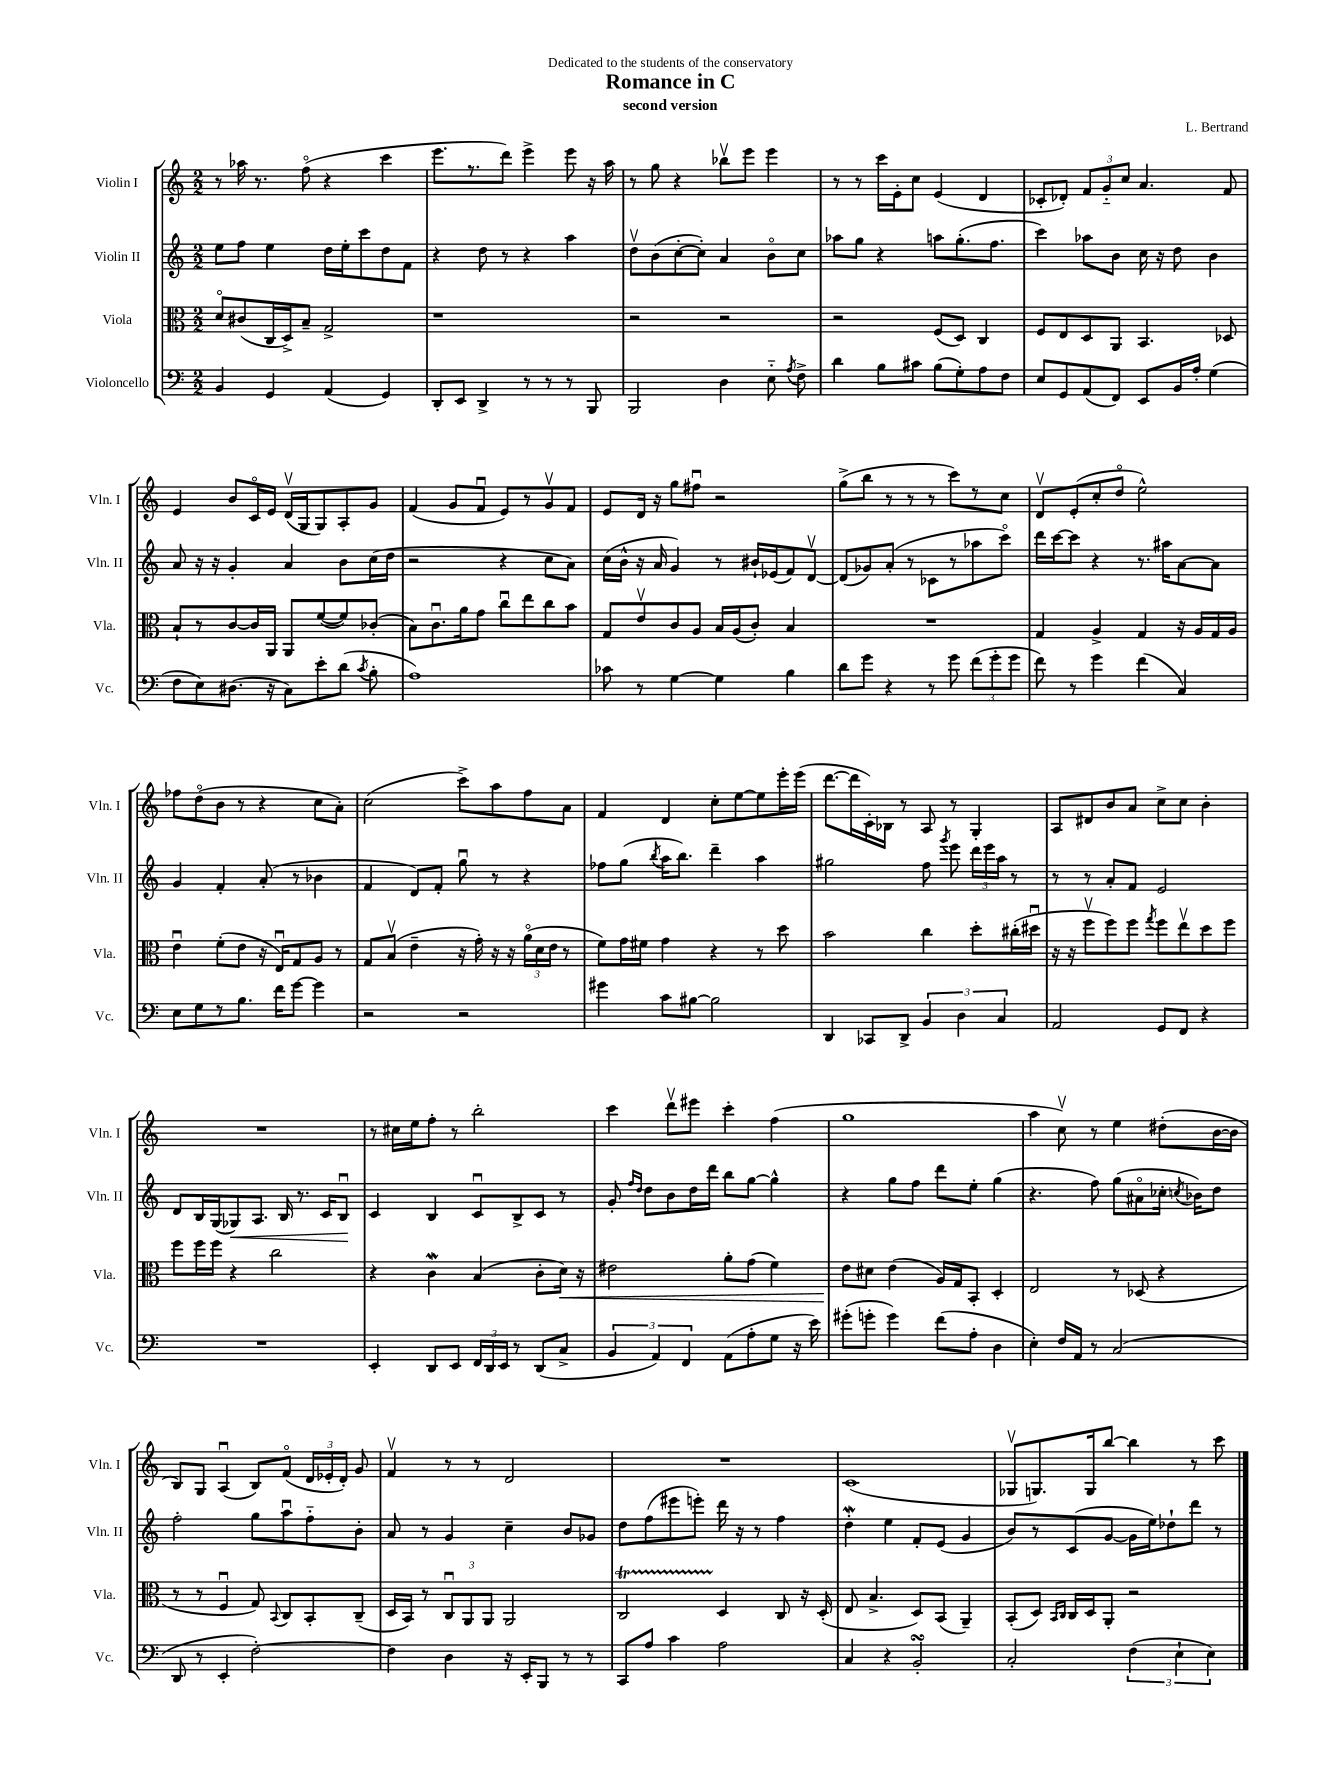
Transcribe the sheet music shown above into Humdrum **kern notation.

**kern	**kern	**dynam	**kern	**dynam	**kern
*part4	*part3	*part3	*part2	*part2	*part1
*staff4	*staff3	*staff3	*staff2	*staff2	*staff1
*I"Violoncello	*I"Viola	*	*I"Violin II	*	*I"Violin I
*I'Vc.	*I'Vla.	*	*I'Vln. II	*	*I'Vln. I
*clefF4	*clefC3	*	*clefG2	*	*clefG2
*k[]	*k[]	*	*k[]	*	*k[]
*M2/2	*M2/2	*	*M2/2	*	*M2/2
=1	=1	=1	=1	=1	=1
4BB/	8d/L	.	8ee\L	.	8r
.	(8c#X/	.	8ff\J	.	16aa-X\
.	.	.	.	.	8.r
4GG/	16C/L	.	4ee\	.	.
.	16D^/J)	.	.	.	.
.	8B~/J	.	.	.	(8ff\
(4AA/	2G^/	.	16dd\LL	.	4r
.	.	.	16ee'\J	.	.
.	.	.	8ccc\	.	.
4GG/)	.	.	8dd\	.	4ccc\
.	.	.	8f\J	.	.
=2	=2	=2	=2	=2	=2
8DD'/L	1r	.	4r	.	8.eee\L
8EE/J	.	.	.	.	.
.	.	.	.	.	8.r
4DD^/	.	.	8dd\	.	.
.	.	.	8r	.	8ddd\J)
8r	.	.	4r	.	4eee^\
8r	.	.	.	.	.
8r	.	.	4aa\	.	8eee\
8BBB/	.	.	.	.	16r
.	.	.	.	.	16aa\
=3	=3	=3	=3	=3	=3
2BBB/	2r	.	8ddv\L	.	8r
.	.	.	(8b\	.	8gg\
.	.	.	[8cc'\	.	4r
.	.	.	8cc'\J])	.	.
4D\	2r	.	4a/	.	8bb-Xv\L
.	.	.	.	.	8eee\J
8E\	.	.	8b\L	.	4eee\
8qA/	.	.	.	.	.
8F^\	.	.	8cc\J	.	.
=4	=4	=4	=4	=4	=4
4d\	2r	.	8aa-X\L	.	8r
.	.	.	8gg\J	.	8r
8B\L	.	.	4r	.	16ccc\LL
.	.	.	.	.	16e'\J
8c#X\J	.	.	.	.	8cc\J
(8B\L	(8F/L	.	8aan\L	.	(4e/
8G'\)	8D/J)	.	(8.gg'\	.	.
8A\	4C/	.	.	.	4d/
.	.	.	8.ff\J	.	.
8F\J	.	.	.	.	.
=5	=5	=5	=5	=5	=5
8E/L	8F/L	.	4ccc\)	.	8c-X'/L
8GG/	8E/	.	.	.	8d-X'/J)
(8AA/	8D/	.	8aa-X\L	.	12f/L
.	.	.	.	.	12g/
8FF/J)	8AA/J	.	8b\J	.	.
.	.	.	.	.	12cc/J
8EE/L	4.BB/	.	16cc\	.	4.a/
.	.	.	16r	.	.
16BB/L	.	.	8dd\	.	.
16A'/JJ	.	.	.	.	.
(4G\	.	.	4b\	.	.
.	8D-X/	.	.	.	8f/
!!LO:LB:g=z
=6	=6	=6	=6	=6	=6
8F\L	8B`/L	.	8a/	.	4e/
8E\)	8r	.	16r	.	.
.	.	.	16r	.	.
(8.D#X\J	[8c/	.	4g'/	.	8b/L
.	16c/L]	.	.	.	16c/L
16r	16AA/JJ	.	.	.	16e/JJ
8C\L)	8AA/L	.	4a/	.	(16dv/LL
.	.	.	.	.	16G/J
8e'\	([8f/	.	.	.	8G/)
(8d\J	8f/])	.	8b\L	.	8A'/
8qc/	.	.	.	.	.
8B'\	(8c-X'/J	.	(16cc\L	.	8g/J
.	.	.	16dd\JJ	.	.
=7	=7	=7	=7	=7	=7
1A)	8B\L)	.	2r	.	(4f/
.	8.cu\	.	.	.	.
.	.	.	.	.	8g/L
.	16a\k	.	.	.	.
.	8g\J	.	.	.	8fu/J
.	8ccu\L	.	4r	.	8e/L)
.	8ee\	.	.	.	8r
.	8cc\	.	8cc\L	.	8gv/
.	8b\J	.	8a\J)	.	8f/J
=8	=8	=8	=8	=8	=8
8c-X\	8G/L	.	(16cc\LL	.	8e/L
.	.	.	16b^^\JJ	.	.
8r	8ev/	.	16r	.	16d/Jk
.	.	.	16a/	.	16r
[4G\	8c/	.	4g/)	.	8gg\L
.	8A/J	.	.	.	8ff#Xu\J
4G\]	16B/LL	.	8r	.	2r
.	(16A/J	.	.	.	.
.	8c'/J)	.	16b#X`/LL	.	.
.	.	.	(16e-X/J	.	.
4B\	4B/	.	8f/)	.	.
.	.	.	[8dv/J	.	.
=9	=9	=9	=9	=9	=9
8d\L	1r	.	(8d/L]	.	(8gg^\L
8g\J	.	.	8g-X/)	.	8bb\J
4r	.	.	(8a'/J	.	8r
.	.	.	8r	.	8r
8r	.	.	8c-X\L	.	8r
8g\	.	.	8r	.	8ccc\L)
(12f\L	.	.	8aa-X\	.	8r
12g'\	.	.	.	.	.
.	.	.	8ccc\J)	.	8cc\J
12g\J	.	.	.	.	.
=10	=10	=10	=10	=10	=10
8f\)	4G/	.	16ddd\LL	.	8dv/L
.	.	.	[16ccc\J	.	.
8r	.	.	8ccc\J]	.	(8e'/
4g\	4A^/	.	4r	.	8cc'/
.	.	.	.	.	8dd/J
(4f\	4G/	.	8.r	.	2ee^^\)
.	.	.	16aa#X\KL	.	.
4C/)	16r	.	[8a\	.	.
.	16A/LL	.	.	.	.
.	16G/	.	8a\J]	.	.
.	16A/JJ	.	.	.	.
!!LO:LB:g=z
=11	=11	=11	=11	=11	=11
8E\L	4eu\	.	4g/	.	8ff-X\L
8G\	.	.	.	.	(8dd\
8r	(8f'\L	.	4f'/	.	8b\J
8.B\J	8e\J	.	.	.	8r
.	16r	.	(8a'/	.	4r
16f\KL	16Eu/KL)	.	.	.	.
[8g\J	8G/	.	8r	.	.
4g\]	8A/J	.	4b-X\	.	8cc\L
.	8r	.	.	.	8a'\J)
=12	=12	=12	=12	=12	=12
2r	8G/L	.	4f/	.	(2cc\
.	(8Bv/J	.	.	.	.
.	4e~\	.	8d/L)	.	.
.	.	.	8f'/J	.	.
2r	16r	.	8ggu\	.	8ccc^\L)
.	16g'\)	.	.	.	.
.	16r	.	8r	.	8aa\
.	16r	.	.	.	.
.	(24a\LL	.	4r	.	8ff\
.	24d\	.	.	.	.
.	24e\JJ	.	.	.	.
.	8r	.	.	.	8a\J
=13	=13	=13	=13	=13	=13
4g#X\	8f\L)	.	8ff-X\L	.	4f/
.	16g\L	.	(8gg\J	.	.
.	16f#X\JJ	.	.	.	.
.	.	.	8qbb/	.	.
8c\L	4g\	.	16aa\KL	.	4d/
.	.	.	8.bb\J)	.	.
[8B#X\J	.	.	.	.	.
2B#\]	4r	.	4ddd~\	.	8cc'\L
.	.	.	.	.	[8ee\
.	8r	.	4aa\	.	8ee\]
.	8dd\	.	.	.	16eee'\L
.	.	.	.	.	(16eee\JJ
=14	=14	=14	=14	=14	=14
4DD/	2b\	.	2gg#X\	.	[8.ddd\L
.	.	.	.	.	16ddd\L]
8CC-X/L	.	.	.	.	16c'\)
.	.	.	.	.	16B-X\JJ
8DD^/J	.	.	.	.	8r
6BB/	4cc\	.	8ff\	.	8A/
.	.	.	8qggg/	.	.
.	.	.	8eee\	.	8r
6D\	.	.	.	.	.
.	8dd'\L	.	24ddd\LL	.	4G'/
.	.	.	24eee\	.	.
6C/	.	.	24aa\JJ	.	.
.	(16cc#X'\L	.	8r	.	.
.	16dd#Xu\JJ	.	.	.	.
=15	=15	=15	=15	=15	=15
2AA/	16r	.	8r	.	8A/L
.	16r	.	.	.	.
.	8ffv\L	.	8r	.	8d#X/
.	8ff\)	.	8a'/L	.	8b/
.	8ff\J	.	8f/J	.	8a/J
.	8qgg/	.	.	.	.
8GG/L	8ff\L	.	2e/	.	8cc^\L
8FF/J	8eev\	.	.	.	8cc\J
4r	8dd\	.	.	.	4b'\
.	8ff\J	.	.	.	.
!!LO:LB:g=z
=16	=16	=16	=16	=16	=16
1r	8ff\L	.	8d/L	.	1r
.	16ff\L	.	16B/L	.	.
.	16ff\JJ	.	(16G/J	.	.
!	!	!	!	!LO:HP:b	!
.	4r	.	8G-X/)	<	.
.	.	.	8.A/J	.	.
.	2cc\	.	.	.	.
.	.	.	16B/	.	.
.	.	.	8.r	.	.
.	.	.	16c/KL	.	.
.	.	.	8Bu/J	.	.
.	.	.	.	[	.
=17	=17	=17	=17	=17	=17
4EE'/	4r	.	4c/	.	8r
.	.	.	.	.	16cc#X\LL
.	.	.	.	.	16ee\J
8DD/L	4cw\	.	4B/	.	8ff'\J
8EE/J	.	.	.	.	8r
24FF/LL	(4B/	.	8cu/L	.	2bb'\
24DD/	.	.	.	.	.
24EE/JJ	.	.	.	.	.
8r	.	.	8B^/	.	.
(8DD/L	8c'\L	.	8c/J	.	.
!	!	!LO:HP:b	!	!	!
8C^/J	16d\Jk)	<	8r	.	.
.	16r	.	.	.	.
=18	=18	=18	=18	=18	=18
6BB/	2e#X\	.	8g'/	.	4ccc\
.	.	.	16qqff/LL	.	.
.	.	.	16qqdd/JJ	.	.
.	.	.	8dd\L	.	.
6AA/)	.	.	.	.	.
.	.	.	8b\	.	8dddv\L
6FF/	.	.	.	.	.
.	.	.	16dd\L	.	8eee#X\J
.	.	.	16ddd\JJ	.	.
(8AA\L	8a'\L	.	8bb\L	.	4ccc'\
8A'\	(8g\J	.	[8gg\J	.	.
8G\J	4f\)	.	4gg^^\]	.	(4ff\
16r	.	.	.	.	.
16e\)	.	.	.	.	.
=19	=19	=19	=19	=19	=19
(8g#X'\L	8e\L	.	4r	.	1gg
8gn'\J	8d#X\J	[	.	.	.
4g\)	(4e\	.	8gg\L	.	.
.	.	.	8ff\J	.	.
(8f\L	16A/LL)	.	8ddd\L	.	.
.	16G/J	.	.	.	.
8A'\J	8BB'/J	.	8ee'\J	.	.
4D\	4D'/	.	(4gg\	.	.
=20	=20	=20	=20	=20	=20
4E'\)	2E/	.	4.r	.	4aa\
16F/LL	.	.	.	.	8ccv\)
16AA/JJ	.	.	.	.	.
8r	.	.	8ff\)	.	8r
(2C/	8r	.	(8gg\L	.	4ee\
.	(8D-X/	.	8a#X\	.	.
.	4r	.	16cc-X'\Jk	.	(8dd#X'\L
.	.	.	8qccn/	.	.
.	.	.	16b-X\KL)	.	.
.	.	.	8dd\J	.	[16b\L
.	.	.	.	.	16b\JJ]
!!LO:LB:g=z
=21	=21	=21	=21	=21	=21
8DD/	8r	.	2ff'\	.	8B/L)
8r	8r	.	.	.	8G/J
4EE'/	4Fu/	.	.	.	(4Au/
[2F'\)	8G/)	.	8gg\L	.	8B/L)
.	8qqBB/	.	.	.	.
.	8C/L	.	8aau\	.	(8f/J
.	8BB'/	.	8ff\	.	24d/LL
.	.	.	.	.	24e-X'/
.	.	.	.	.	24d'/JJ)
.	(8C~/J	.	8b'\J	.	8g/
=22	=22	=22	=22	=22	=22
4F\]	16D/LL	.	8a/	.	4fv/
.	16BB/JJ)	.	.	.	.
.	8r	.	8r	.	.
4D\	12Cu/L	.	4g/	.	8r
.	12AA/	.	.	.	.
.	.	.	.	.	8r
.	12AA/J	.	.	.	.
16r	2AA/	.	4cc~\	.	2d/
16EE'/KL	.	.	.	.	.
8BBB/J	.	.	.	.	.
8r	.	.	8b/L	.	.
8r	.	.	8g-X/J	.	.
=23	=23	=23	=23	=23	=23
8CC/L	2CT/	.	8dd\L	.	1r
8A/J	.	.	(8ff\	.	.
4c\	.	.	8eee#X\	.	.
.	.	.	8eeen'\J)	.	.
2A\	4D/	.	16ddd\	.	.
.	.	.	16r	.	.
.	.	.	8r	.	.
.	8C/	.	4ff\	.	.
.	16r	.	.	.	.
.	(16D'/	.	.	.	.
=24	=24	=24	=24	=24	=24
4C/	8E/	.	4ddW'\	.	(1c
.	4.B^/	.	.	.	.
4r	.	.	4ee\	.	.
2BBsSsS'/	8D/L)	.	8f'/L	.	.
.	(8BB/J	.	(8e/J	.	.
.	4AA~/)	.	4g/	.	.
=25	=25	=25	=25	=25	=25
2C'/	(8BB'/L	.	8b/L)	.	8G-Xv/L
.	8D/J)	.	8r	.	8.Gn/)
.	16qqBB/LL	.	.	.	.
.	16qqC/JJ	.	.	.	.
.	16C/LL	.	(8c/	.	.
.	16D/J	.	.	.	16G/k
.	8AA'/J	.	[8g/J	.	[8bb/J
(6F\	2r	.	16g\LL]	.	4bb\]
.	.	.	16ee\J)	.	.
.	.	.	8dd-X`\	.	.
6E`\	.	.	.	.	.
.	.	.	8ddd\J	.	8r
6E\)	.	.	.	.	.
.	.	.	8r	.	8ccc\
==	==	==	==	==	==
*-	*-	*-	*-	*-	*-
